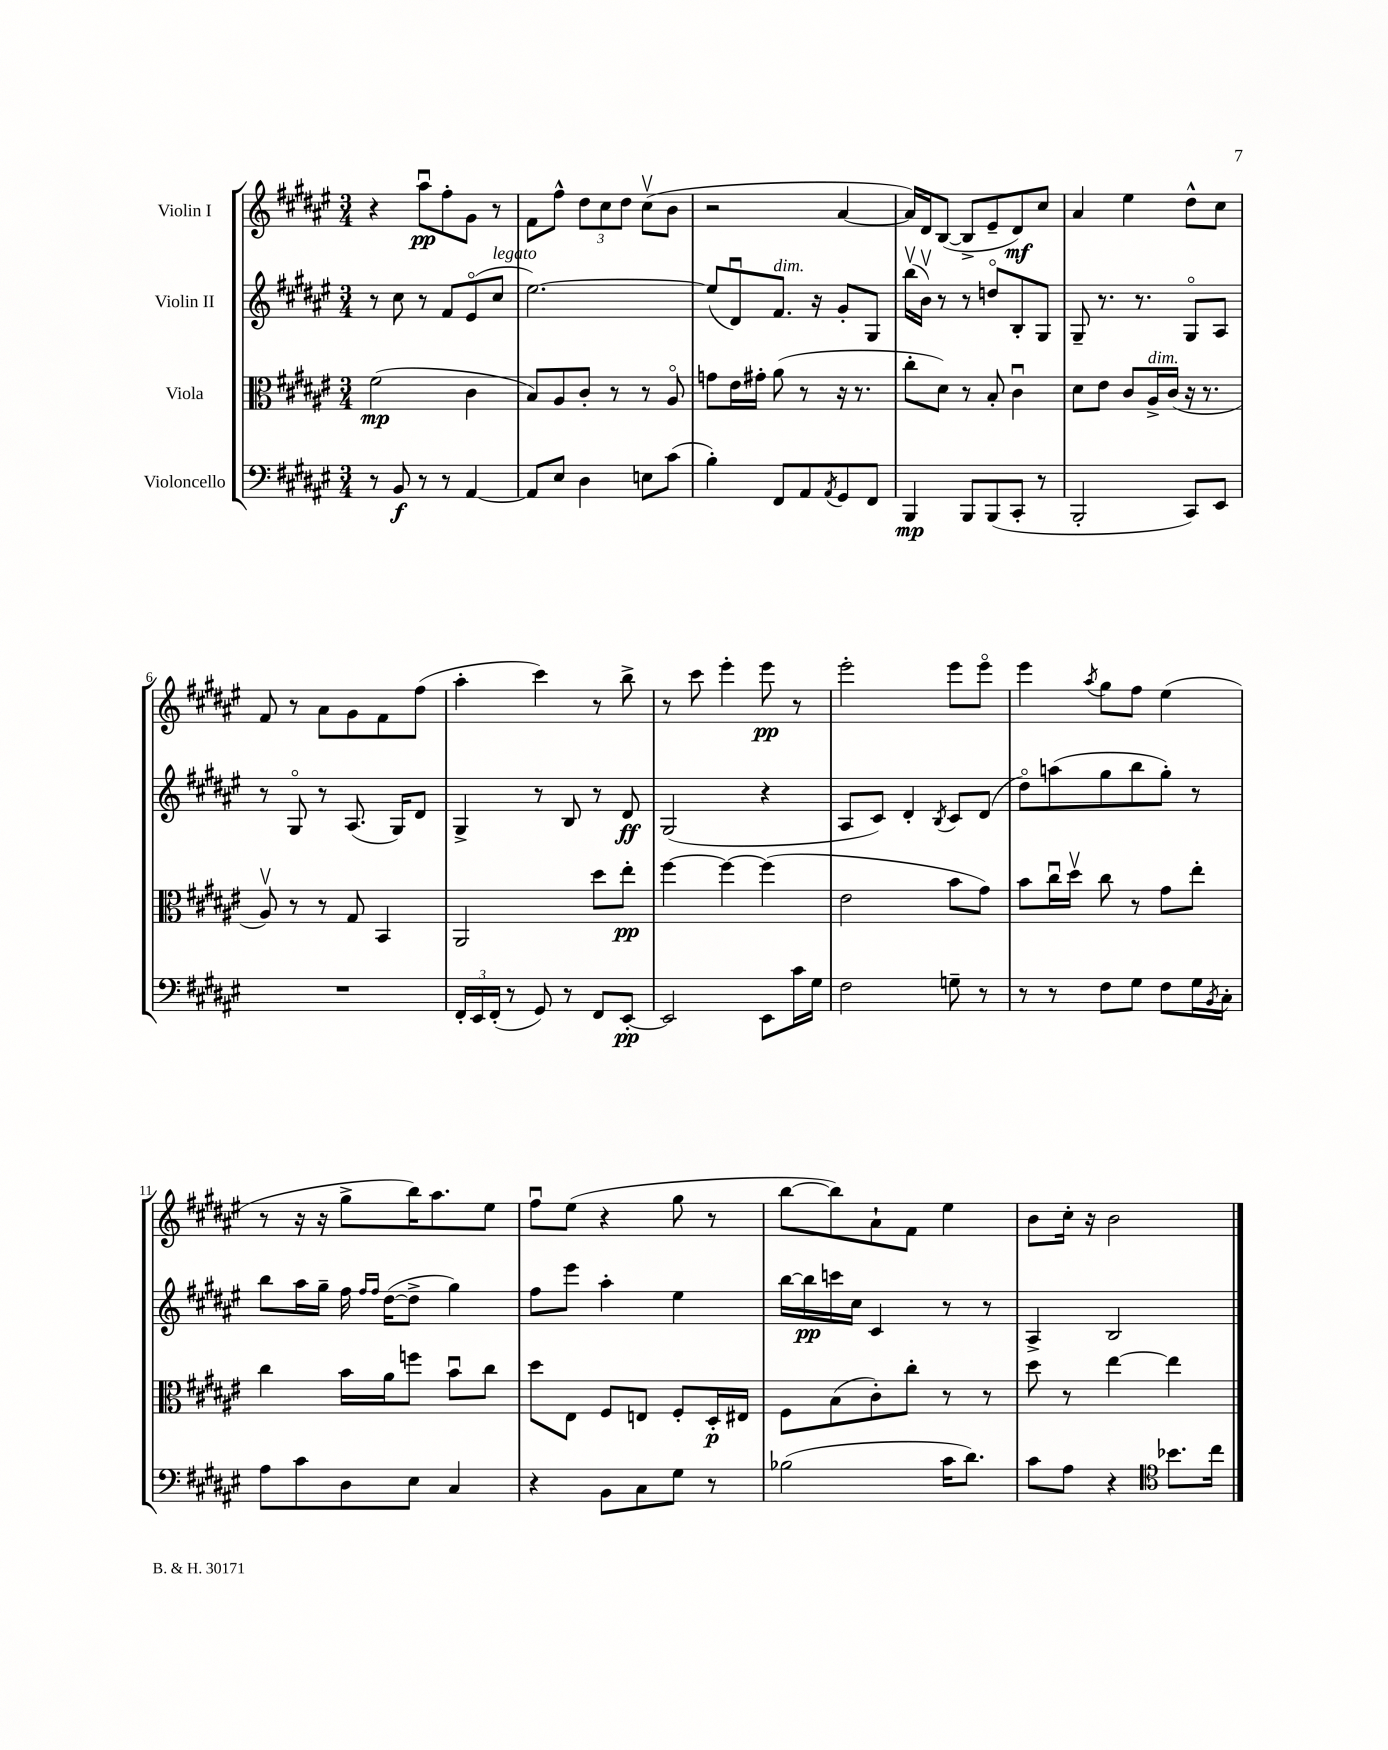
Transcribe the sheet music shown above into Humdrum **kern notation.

**kern	**kern	**kern	**kern
*staff4	*staff3	*staff2	*staff1
*clefF4	*clefC3	*clefG2	*clefG2
*k[f#c#g#d#a#e#]	*k[f#c#g#d#a#e#]	*k[f#c#g#d#a#e#]	*k[f#c#g#d#a#e#]
*M3/4	*M3/4	*M3/4	*M3/4
8r	(2f#	8r	4r
8BB	.	8cc#	.
8r	.	8r	8aa#u
8r	.	8f#	8ff#'
[4AA#	4c#	(8e#o	8g#
.	.	8cc#	8r
=	=	=	=
8AA#]	8B)	[2.ee#)	8f#
8E#	8A#	.	8ff#^^
4D#	8c#'	.	12dd#
.	.	.	12cc#
.	8r	.	.
.	.	.	12dd#
8E	8r	.	(8cc#v
(8c#	8A#o	.	8b
=	=	=	=
4B')	8g	(8ee#]	2r
.	16e#	8d#u)	.
.	16g#'	.	.
8FF#	(8a#	8.f#	.
8AA#	8r	.	.
.	.	16r	.
8qAA#	.	.	.
8GG#	16r	8g#'	[4a#
.	8.r	.	.
8FF#	.	8G#	.
=	=	=	=
4BBB	8cc#'	(16bbv	16a#])
.	.	16bv)	16d#
.	8d#)	8r	([8B
8BBB	8r	8r	8B^]
(8BBB	8B'	8ddo	8e#~
8CC#'	4c#u	8B'	8d#)
8r	.	8G#	8cc#
=	=	=	=
2BBB'	8d#	8G#~	4a#
.	8e#	8.r	.
.	8c#	.	4ee#
.	.	8.r	.
.	16A#^	.	.
.	(16c#	.	.
8CC#)	16r	8G#o	8dd#^^
.	8.r	.	.
8EE#	.	8A#	8cc#
=	=	=	=
2.r	8A#v)	8r	8f#
.	8r	8G#o	8r
.	8r	8r	8a#
.	8G#	(8.A#	8g#
.	4BB	.	8f#
.	.	16G#)	.
.	.	8d#	(8ff#
=	=	=	=
24FF#'	2AA#	4G#^	4aa#'
24EE#	.	.	.
(24FF#'	.	.	.
8r	.	.	.
8GG#)	.	8r	4ccc#)
8r	.	8B	.
8FF#	8dd#	8r	8r
[8EE#'	8ee#'	8d#	8bb^
=	=	=	=
2EE#]	[4ff#	(2G#	8r
.	.	.	8ccc#
.	4ff#_	.	4eee#'
8EE#	(4ff#]	4r	8eee#
16c#	.	.	8r
16G#	.	.	.
=	=	=	=
2F#	2e#	8A#	2eee#'
.	.	8c#)	.
.	.	4d#'	.
.	.	8qB	.
8G~	8b	8c#	8eee#
8r	8g#)	(8d#	8eee#o
=	=	=	=
8r	8b	8dd#o)	4eee#
8r	16cc#u	(8aa	.
.	16dd#v	.	.
.	.	.	8qaa#
8F#	8cc#	8gg#	8gg#
8G#	8r	8bb	8ff#
8F#	8g#	8gg#')	(4ee#
16G#	8ee#'	8r	.
8qBB	.	.	.
16C#'	.	.	.
=	=	=	=
8A#	4cc#	8bb	8r
8c#	.	16aa#	16r
.	.	16gg#~	16r
8D#	16b	16ff#	8gg#^
.	.	16qqff#	.
.	.	16qqff#	.
.	16a#	([16dd#	.
8E#	8ff	8dd#^]	16bb)
.	.	.	8.aa#
4C#	8bu	4gg#)	.
.	8cc#	.	8ee#
=	=	=	=
4r	8dd#	8ff#	8ff#u
.	8E#	8eee#	(8ee#
8BB	8F#	4aa#'	4r
8C#	8E	.	.
8G#	8F#'	4ee#	8gg#
8r	16D#'	.	8r
.	16E#	.	.
=	=	=	=
(2B-	8F#	[16bb	[8bb
.	.	16bb]	.
.	(8B	16ccc	8bb])
.	.	16cc#	.
.	8c#')	4c#	8a#`
.	8cc#'	.	8f#
16c#	8r	8r	4ee#
8.d#)	.	.	.
.	8r	8r	.
=	=	=	=
8c#	8dd#	4A#^	8b
8A#	8r	.	16cc#'
.	.	.	16r
4r	[4ee#	2B	2b
*clefC4	*	*	*
8.b-	4ee#]	.	.
16cc#	.	.	.
==	==	==	==
*-	*-	*-	*-
